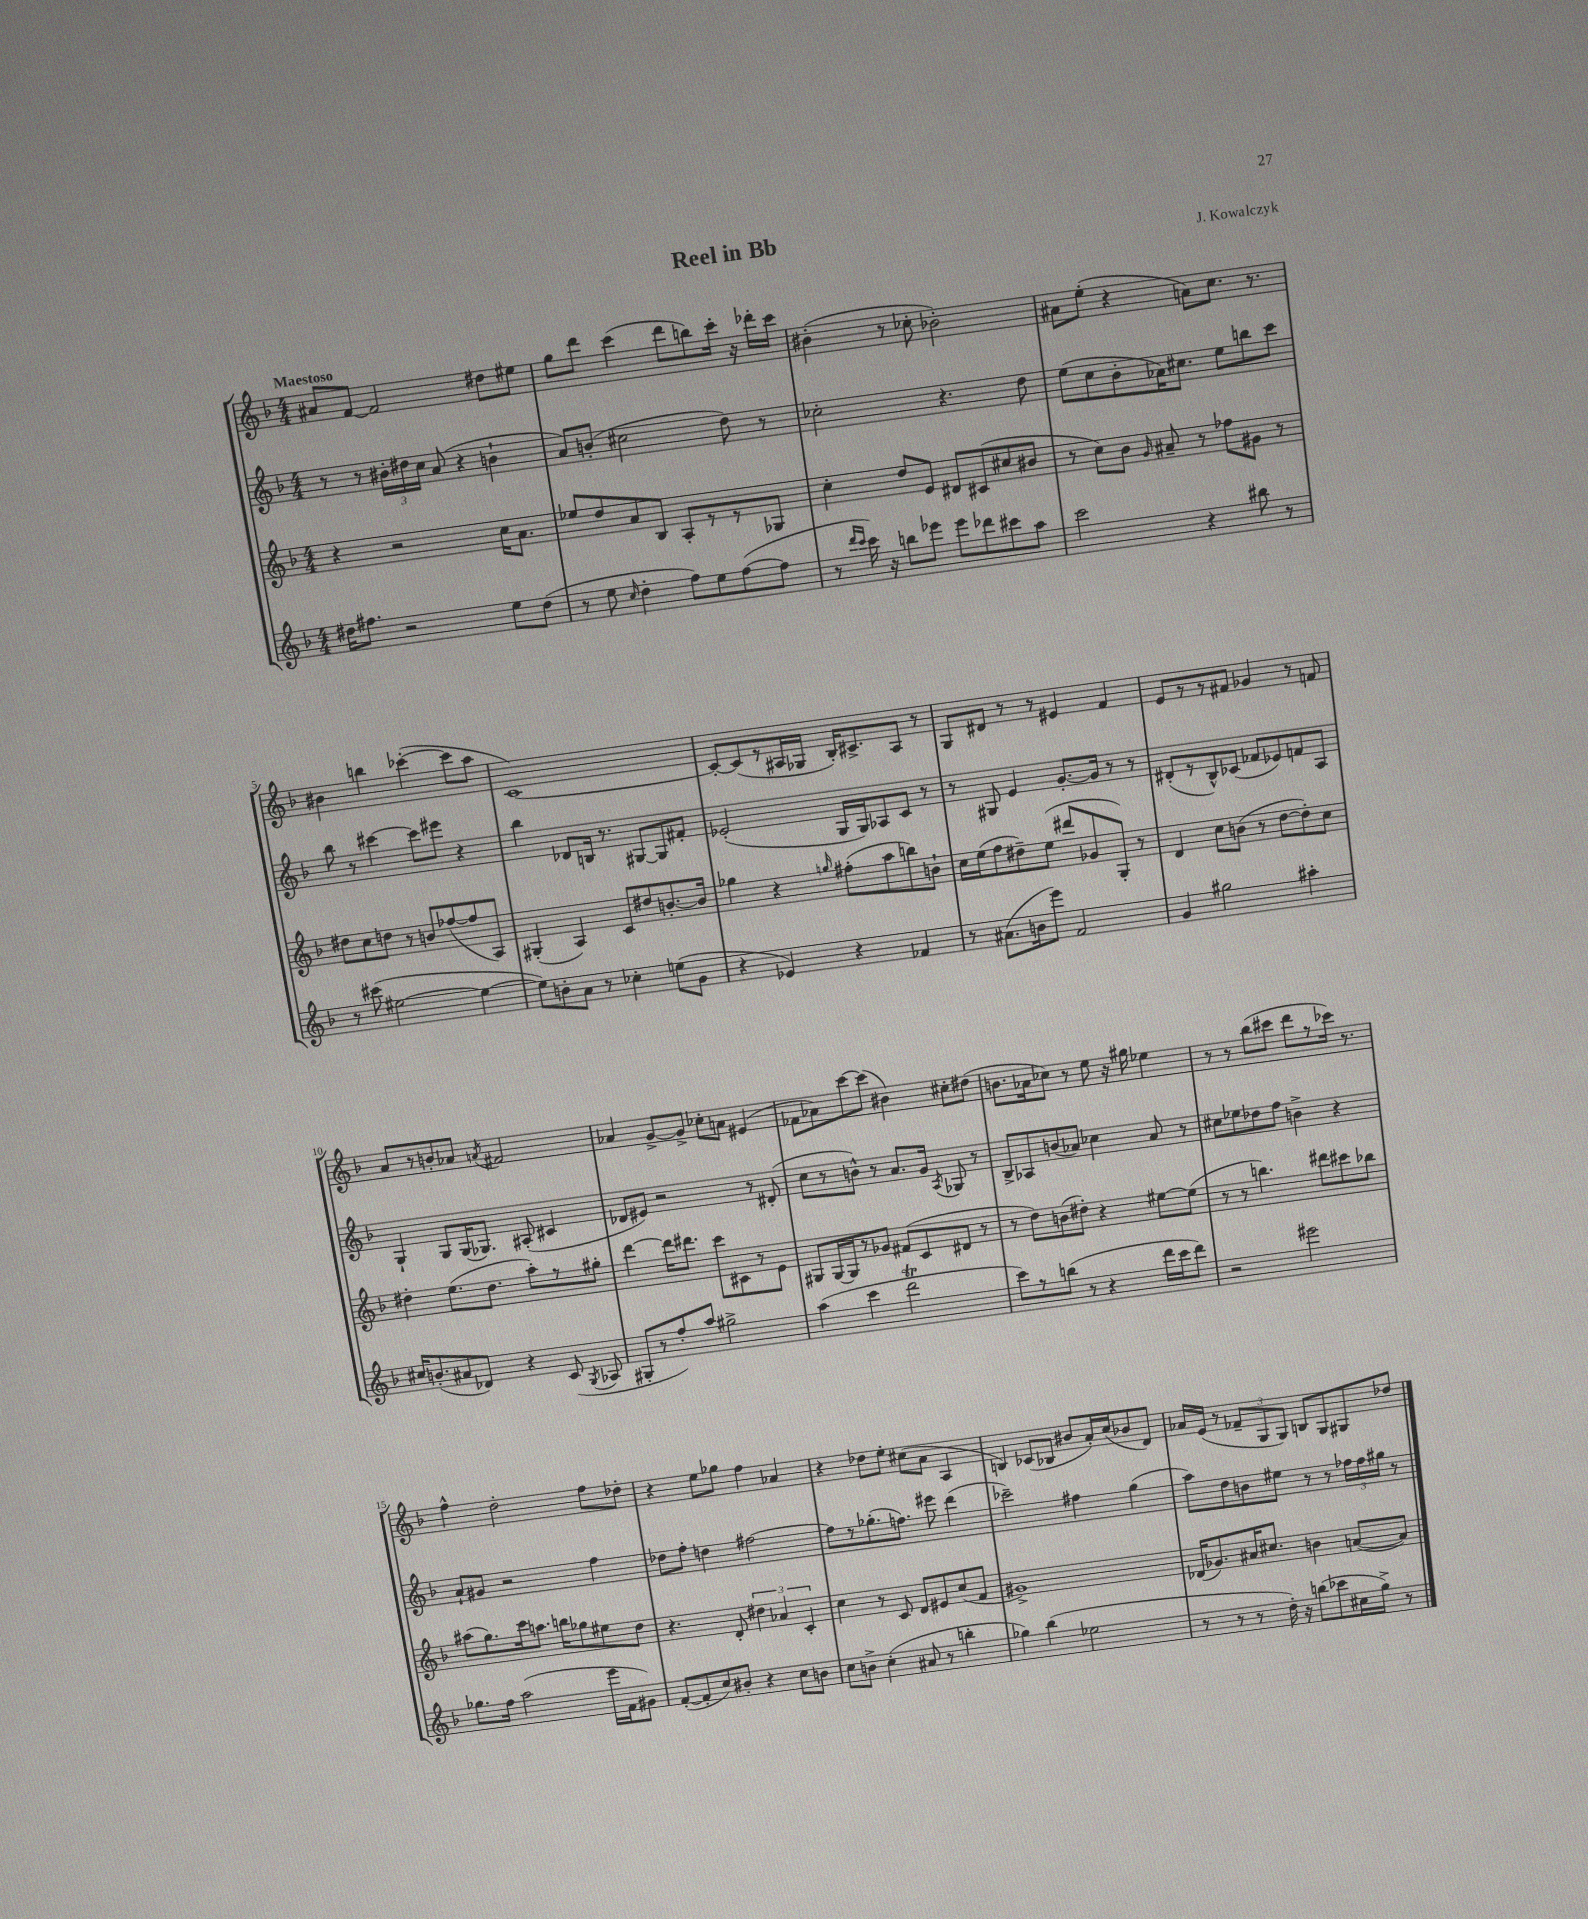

**kern	**kern	**kern	**kern
*staff4	*staff3	*staff2	*staff1
*clefG2	*clefG2	*clefG2	*clefG2
*k[b-]	*k[b-]	*k[b-]	*k[b-]
*M4/4	*M4/4	*M4/4	*M4/4
16dd#\LK	4r	8r	8a#/L
8.ff#\J	.	.	.
.	.	8r	[8f/J
2r	2r	24b#'\LL	2f/]
.	.	24dd#\	.
.	.	24cc\JJ	.
.	.	(8a/	.
.	.	4r	.
8ee\L	16cc\LK	4b`\	8dd#\L
.	8.a\J	.	.
(8dd#\J	.	.	8ee#\J
=	=	=	=
8r	8ee-/L	8a/L)	8gg\L
8ee\	8dd/	(8b'/J	8ddd\J
16qqcc/	.	.	.
4dd'\	8a/	2cc#\	(4ccc\
.	8B-/J	.	.
8ff\L)	8A'/L	.	8ddd\L
8ee\	8r	.	8bb\)
([8ff\	8r	8dd\)	16ccc'\Jk
.	.	.	16r
8ff\]J	8G-/J	8r	16ddd-'\LL
.	.	.	16ccc\JJ
=	=	=	=
8r	4cc'\	2cc-'\	(4b#'\
16qqddd/LL	.	.	.
16qqccc/JJ	.	.	.
16ccc\)	.	.	.
16r	.	.	.
8bb\L	8dd/L	.	8r
8eee-\J	8e/J	.	8cc-'\
8eee-\L	8d#/L	4.r	2b-'\)
8ddd-\	(8c#/	.	.
8ccc#\	8cc#/	.	.
8aa\J	8b#/J	8dd\	.
=	=	=	=
2ccc\	8r	(8ee\L	8a#\L
.	8cc\L)	8cc\	(8ee'\J
.	8b-\J	8b-'\	4r
.	16qqg/	.	.
.	8a#~/	16a-\K)	.
.	.	8.cc#\J	.
4r	8r	.	8a\L)
.	8ff-\L	8ee\L	8.cc\J
8bb#\	8g#\J	8bb\	.
.	.	.	8.r
8r	8r	8ccc\J	.
=	=	=	=
8r	8dd#\L	8bb-\	4b#\
(8ccc#\	8cc\	8r	.
[2ee#\	8dd\J	[4ccc#\	4bb\
.	8r	.	.
.	8b/L	8ccc#\]L	([4ccc-'\
.	([8ff-/	8eee#\J	.
4ee#\_	8ff-/]	4r	8ccc-\]L
.	8A/J)	.	8aa\J
=	=	=	=
8ee#\]L)	(4G#'/	4bb-\	[1c)
8b'\	.	.	.
8a\J	4A/)	8d-/L	.
8r	.	16B/Jk	.
.	.	8.r	.
4cc-'\	8c/L	.	.
.	8dd#/	[8G#/L	.
(8ee\L	[8.b'/	8G#/]	.
8g\J	.	8f#'/J	.
.	16b/]Jk	.	.
=	=	=	=
4r	4gg-\	(2e-'/	8c'/_L
.	.	.	(8c/]
4e-/)	4r	.	8r
.	.	.	16A#/L
.	.	.	16G-/JJ
.	16qqgg/	.	.
4r	(8ff#'\L	16G/LL	16B-'/LK)
.	.	16G/J)	8.c#^/
.	8aa\	8A-/	.
4f-/	8bb\)	8c/J	8A#/J
.	8b`\J	8r	8r
=	=	=	=
8r	16cc\LL	8r	8G/L
.	(16ee\J	.	.
(8.a#\L	8ff\	8G#/	8d#/J
.	8dd#~\)	4e/	8r
16b\k	.	.	.
8eee\J)	(8ee\J	.	8r
2f/	8ddd#/L	[8.g'/L	4e#/
.	8g-/	.	.
.	.	16g/]Jk	.
.	8G'/J)	8r	4f/
.	8r	8r	.
=	=	=	=
4g/	4d/	(8d#'/L	8e/L
.	.	8r	8r
2gg#\	8cc\L	8B-^^/)	8r
.	(8b\J	(8c-/J	8f#/J
.	8r	8f-/L	4g-/
.	[8dd\L	8e-/)	.
4aa#'\	8dd'\])	8f/	8r
.	8cc\J	8A/J	8f/
=	=	=	=
16cc#/LK	4dd#'\	4G`/	8a/L
(8.b'/	.	.	.
.	.	.	8r
8a#/	(8.ee\L	8G/L	8b'/
8d-/J)	.	(16G/K	8a-/J
.	8.dd#\J	8.G-/J)	.
.	.	.	8qa/
4r	.	.	2f#/
.	8aa'\L)	(8A#'/	.
(8c/	8r	4c#/	.
8qG/	.	.	.
8A-/	8gg#'\J	.	.
=	=	=	=
8G#'/L	[4ddd\	8d-/L	4a-/
8r	.	8e#/J)	.
8ff'/)	16ddd\]LK	2r	[8g^/L
.	8.ddd#\J	.	.
8aa/J	.	.	8g^/]J
2gg#^\	8ccc\L	.	8cc-'\L
.	8c#\	.	8a\J
.	8r	8r	(4e#/
.	8e\J	(8d#'/	.
=	=	=	=
(4aa\	8G#/L	8cc\L	8f-\L
.	[16G#/L	8r	8a-\)
.	16G#/]J	.	.
4ccc\	8r	8b^^\J)	[8ccc\
.	8g-/J	8r	(8ccc\]J
2ddd\	(8f#/L	8.a/L	4b#\)
.	8c/	.	.
.	.	16g/Jk	.
.	.	8qA/	.
.	8d#/J	8G-/	8cc#'\L
.	8r	8r	(8dd#\J
=	=	=	=
8ccc\L)	8r	8B-^/L	8.b\L
8r	8dd\L)	8A-/	.
.	.	.	16a-\k
(8bb\J	(8b\	(8b/	8cc-\J)
8r	8dd#'\J)	8a-/J)	8r
4r	4r	4cc-\	8ee\
.	.	.	16r
.	.	.	16gg#\
16ddd\LL	[8ee#\L	8a-/	4ee-\
16ccc\J	.	.	.
8ddd\J)	(8ee#\]J	8r	.
=	=	=	=
2r	8r	8cc#\L	8r
.	8r	8ee-\	8r
.	4.bb\)	8dd-\	(8bb-\L
.	.	8ff\J	8ccc#\J
2eee#\	.	4b^\	8ddd\L
.	8ddd#\L	.	8r
.	8ccc#\	4r	16ccc-\Jk)
.	.	.	8.r
.	8bb-\J	.	.
=	=	=	=
8.gg-\L	(8aa#\L	8a`/L	4ff^^\
.	8.gg\)	8g#/J	.
16ff\Jk	.	.	.
(2aa\	.	2r	2dd'\
.	16ccc\k	.	.
.	8.aa\J	.	.
.	16bb\LK	.	.
.	8gg-\	.	.
16eee\LL	8ee#\	4ff\	8ff\L
16f\J	.	.	.
8g#\J)	8dd\J	.	8dd-'\J
=	=	=	=
([8f'/L	4.r	8dd-\L	4r
8f'/]	.	8ff'\J	.
8cc/)	.	4dd\	8ee\L
8b#'/J	8d'/	.	8gg-\J
4r	6dd#\	[2ff#\	4ff\
.	6a-/	.	.
8cc\L	.	.	4a-/
.	6c'/	.	.
8b\J	.	.	.
=	=	=	=
8cc\L	4cc\	8ff#\]L	4r
8b^\J	.	8r	.
(4cc'\	8r	(8.gg-'\	8dd-\L
.	8c/	.	8ee'\J
.	.	8.ff\J)	.
8a#/	8d/L	.	(8cc#\L
8r	8e#/	8eee#\	8a\J
4bb'\	(8cc/	(4ddd\	4A/
.	8f/J	.	.
=	=	=	=
4gg-\)	1g#^)	2ccc-~\)	4B/)
(4bb-\	.	.	(8c-/L
.	.	.	8B-/J
2ee-\	.	4ff#\	8b#/L
.	.	.	16a'/L)
.	.	.	(16cc/J
.	.	(4gg\	8b-/
.	.	.	8d/J)
=	=	=	=
8r	(16d-/LK	8aa\L)	16a-/LL
.	8.g-/)	.	(16e/JJ
8r	.	8dd\	8r
8r	16a#/K	8b\	12f-~/L
.	8.cc#/J	.	.
.	.	.	12G/
16dd'\)	.	8ee#\J	.
.	.	.	12G/J)
16r	.	.	.
(8bb\L	4b\	8r	8B/L
8ccc-\	.	8r	8G/
16cc#\L	([8a/L	24ff-\LL	8G#/
.	.	24ff-\	.
16gg^\JJ)	.	.	.
.	.	24gg#\JJ	.
8r	8a/]J)	8r	8dd-/J
==	==	==	==
*-	*-	*-	*-
